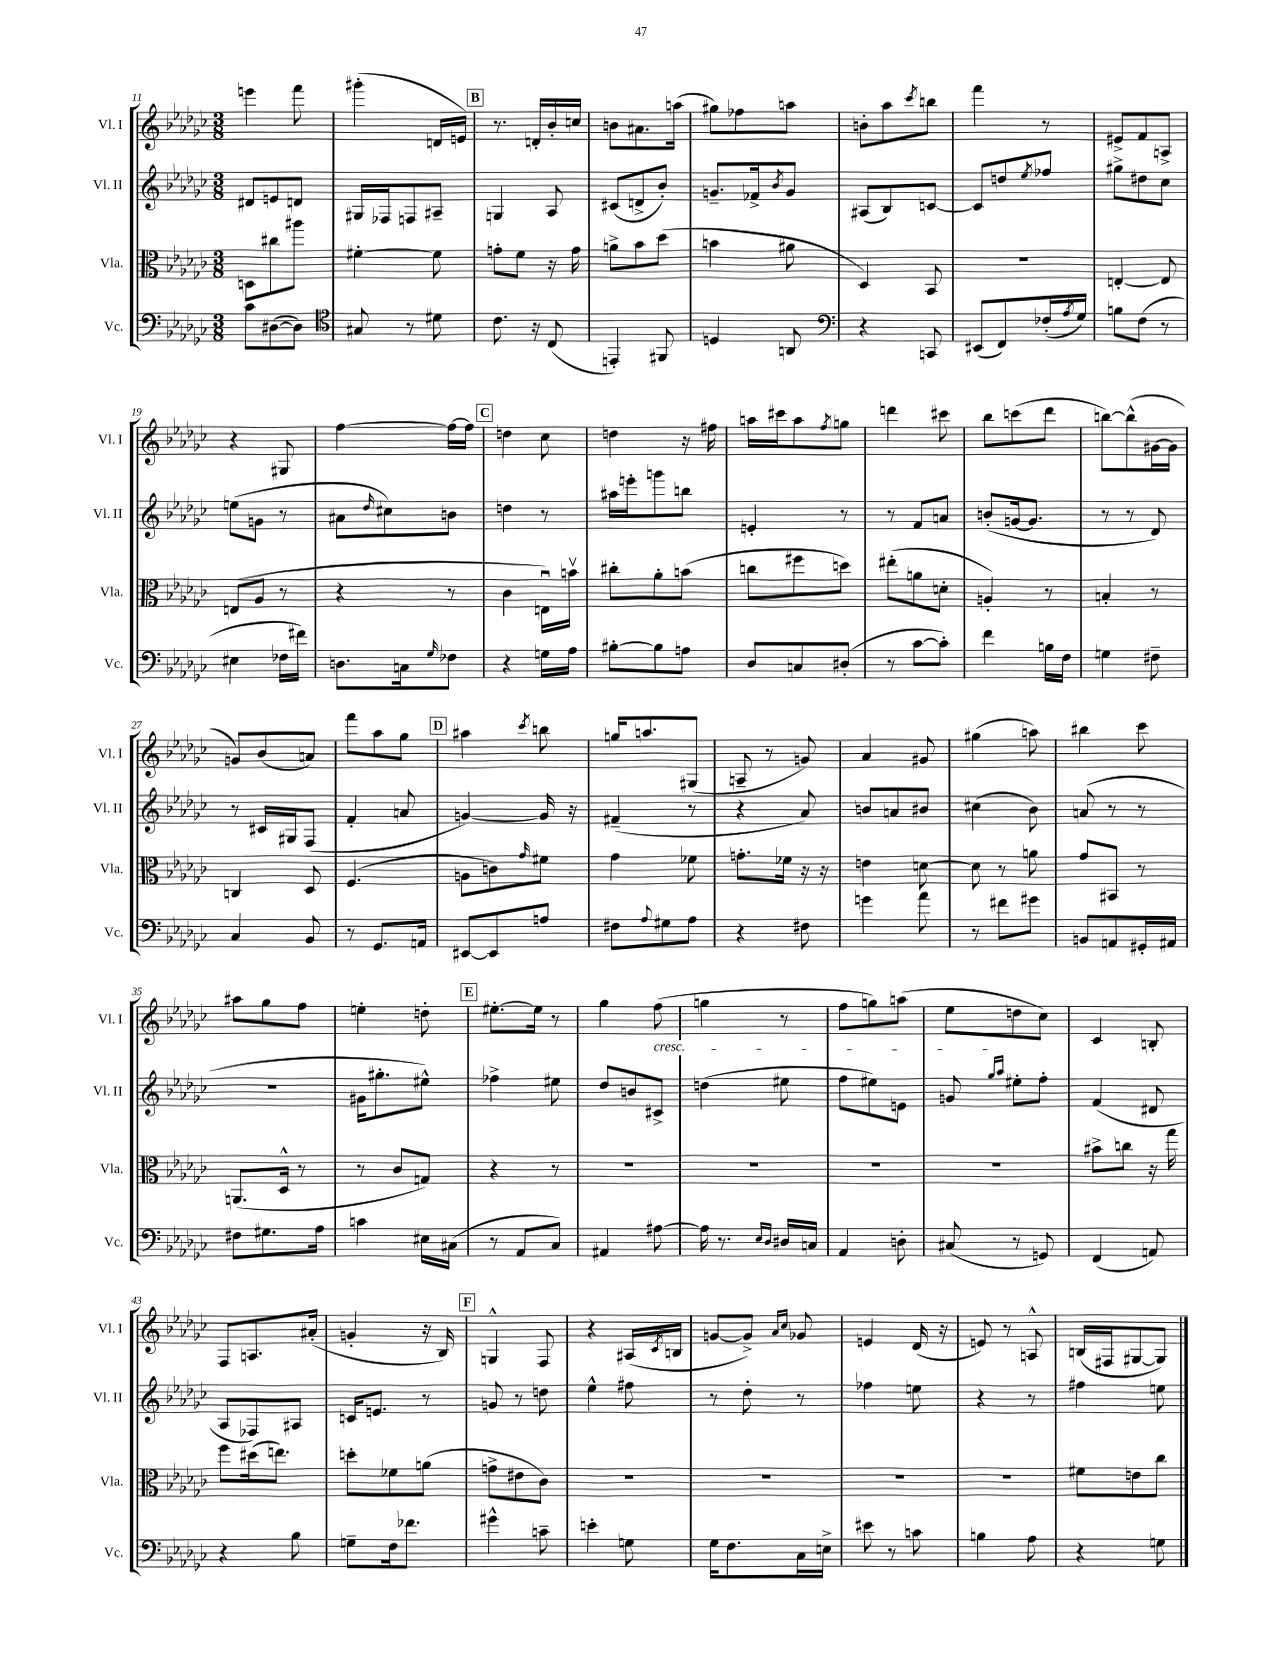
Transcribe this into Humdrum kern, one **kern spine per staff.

**kern	**kern	**kern	**kern
*part4	*part3	*part2	*part1
*staff4	*staff3	*staff2	*staff1
*I"Vc.	*I"Vla.	*I"Vl. II	*I"Vl. I
*I'Vc.	*I'Vla.	*I'Vl. II	*I'Vl. I
*clefF4	*clefC3	*clefG2	*clefG2
*k[b-e-a-d-g-c-]	*k[b-e-a-d-g-c-]	*k[b-e-a-d-g-c-]	*k[b-e-a-d-g-c-]
*M3/8	*M3/8	*M3/8	*M3/8
=11	=11	=11	=11
8c-\L	8Dn\L	8d#X/L	4eeen\
([8D#X\	8cc#X\	8en/	.
8D#\J])	8aa#X\J	8dn/J	8fff\
=12	=12	=12	=12
*clefC4	*	*	*
8G#X/	[4f#X'\	16G#X/LL	(4ggg#X'\
.	.	16F-X/J	.
8r	.	8Fn/	.
8d#X\	8f#\]	8A#X~/J	16dn/LL
.	.	.	16en/JJ)
!!LO:REH:place=s1:t=B
=13	=13	=13	=13
8.c-\	8gn'\L	4Gn/	8.r
.	8f\J	.	.
16r	.	.	16dn'/LL
(8C-/	16r	8A-/	16b-'/
.	16g\	.	16ccn/JJ
=14	=14	=14	=14
4EEn'/)	8an^\L	(8c#X/L	8bn\L
.	8b-\	8dn^/	8.a#X\
8FF#X/	(8dd-\J	8b-'/J)	.
.	.	.	(16aan\Jk
=15	=15	=15	=15
4Dn/	4bn\	8.gn~/L	8gg#X\L)
.	.	.	8ff-X\
.	.	16f-X^/k	.
.	.	8qb-/	.
8AAn/	8a#X\	8g/J	8aan\J
=16	=16	=16	=16
*clefF4	*	*	*
4r	4D-/)	(8A#X/L	8bn'\L
.	.	8B-/)	8aa-\
.	.	.	8qccc-/
8CCn/	8BB-/	[8cn/J	8bbn\J
=17	=17	=17	=17
(8EE#X/L	4.r	8c/L]	4fff\
8FF/)	.	8ddn/	.
.	.	8qee-/	.
(16F-X'/L	.	8ff-X/J	8r
8qA-/	.	.	.
16G-/JJ)	.	.	.
=18	=18	=18	=18
8Bn\L	[4En'/	8gg#X^\L	8e#X^/L
(8F\J	.	8dd#X\	8f/
8r	8E/]	8cc-\J	8An^/J
!!LO:LB:g=z
=19	=19	=19	=19
4E#X\	(8En/L	(8een\L	4r
.	8A-/J	8gn\J	.
16F-X\LL	8r	8r	8G#X/
16f#X\JJ)	.	.	.
=20	=20	=20	=20
8.Dn\L	4r	8a#X\L	[4ff\
.	.	16qqdd-/	.
.	.	8cc#X\)	.
16Cn\k	.	.	.
16qqG-/	.	.	.
8F-X\J	8r	8bn\J	16ff\LL_
.	.	.	16ff\JJ]
!!LO:REH:place=s1:t=C
=21	=21	=21	=21
4r	4c-\	4ddn\	4ddn\
16Gn\LL	16Enu\LL)	8r	8cc-\
16A-\JJ	16bnv\JJ	.	.
=22	=22	=22	=22
[8B#X'\L	8cc#X'\L	16aa#X\LL	4ddn\
.	.	16eeen'\J	.
8B#\]	8a-'\	8gggn\	.
8An\J	(8bn\J	8bbn\J	16r
.	.	.	16ff#X\
=23	=23	=23	=23
8D-/L	8ccn\L	4en'/	16aan\LL
.	.	.	16ccc#X\J
8Cn/	8ff#X\	.	8aa\
.	.	.	8qff/
(8D#X'/J	8ddn\J)	8r	8ggn\J
=24	=24	=24	=24
8r	(8ee#X'\L	8r	4dddn\
[8c-\L	8an\	8f/L	.
8c-'\J])	8dn'\J	8an/J	8ccc#X\
=25	=25	=25	=25
4f\	4An'/)	(8bn'/L	8bb-\L
.	.	[16gn/k	(8cccn\
.	.	8.g/J]	.
16Bn\LL	8r	.	8ddd-\J
16F\JJ	.	.	.
=26	=26	=26	=26
4Gn\	4Bn'/	8r	[8bbn\L)
.	.	8r	(8bb^^\]
8F#X~\	8r	8d-/)	[16g#X\L
.	.	.	16g#\JJ]
!!LO:LB:g=z
=27	=27	=27	=27
4C-/	4Cn/	8r	8gn/L)
.	.	16c#X/LL	(8b-/
.	.	16G#X/J	.
8BB-/	8D-/	(8F/J	8an/J)
=28	=28	=28	=28
8r	(4.F/	4f'/	8fff\L
8.GG-/L	.	.	8aa-\
.	.	8an/	8gg-\J
16AAn/Jk	.	.	.
!!LO:REH:place=s1:t=D
=29	=29	=29	=29
[8EE#X/L	8An\L	[4gn/)	4aa#X\
8EE#/]	8cn\)	.	.
.	16qqg-/	.	8qccc-/
8An/J	8f#X\J	16g/]	8bbn\
.	.	16r	.
=30	=30	=30	=30
8F#X\L	4g-\	(4f#X~/	16ggn/KL
.	.	.	8.aan/
8qqA-/	.	.	.
8G#X\	.	.	.
8A-\J	8f-X\	8r	(8G#X/J
=31	=31	=31	=31
4r	8.gn'\L	4r	8An~/
.	.	.	8r
.	16f-X\Jk	.	.
8F#X\	16r	8a-/)	8gn/)
.	16r	.	.
=32	=32	=32	=32
4gn\	4en\	8bn/L	4a-/
.	.	8an/	.
8a-\	[8dn\	8b#X/J	8g#X/
=33	=33	=33	=33
8r	8d\]	(4cc#X\	(4gg#X\
8f#X\L	8r	.	.
8g#X\J	8an\	8b-\)	8aan\)
=34	=34	=34	=34
8BBn/L	8g-/L	(8an/	4bb#X\
8AAn/	8BB#X/J	8r	.
16GG#X'/L	8r	8r	8ccc-\
16AA#X/JJ	.	.	.
!!LO:LB:g=z
=35	=35	=35	=35
8F#X\L	(8.AAn/L	4.r	8aa#X\L
8.G#X\	.	.	8gg-\
.	16D-^^/Jk	.	.
.	8r	.	8ff\J
16A-\Jk	.	.	.
=36	=36	=36	=36
4cn\	8r	16g#X\KL	4een'\
.	.	8.gg#X'\	.
.	8c-/L	.	.
16E#X\LL	8Gn/J)	8ee#X^^\J)	8ddn'\
(16C#X\JJ	.	.	.
!!LO:REH:place=s1:t=E
=37	=37	=37	=37
8r	4r	4ff-X^\	[8.ee#X'\L
8AA-/L	.	.	.
.	.	.	16ee#\Jk]
8C-/J)	8r	8ee#X\	8r
=38	=38	=38	=38
4AA#X/	4.r	8dd-/L	4gg-\
.	.	8bn/	.
!	!	!	!LO:TX:b:i:t=cresc.
[8A#X\	.	8c#X^/J	(8ff\
=39	=39	=39	=39
16A#\]	4.r	(4ddn\	4ggn\
8.r	.	.	.
16qqE-/LL	.	.	.
16qqD-/JJ	.	.	.
16D#X/LL	.	8ee#X\	8r
16Cn/JJ	.	.	.
=40	=40	=40	=40
4AA-/	4.r	8ff\L	8ff\L
.	.	8ee#X\)	8ggn\)
8Dn'\	.	8en\J	(8aan\J
=41	=41	=41	=41
(8C#X/	4.r	8gn/	8ee-\L
.	.	16qqgg-/LL	.
.	.	16qqaa-/JJ	.
8r	.	8ee#X'\L	8ddn\
8GGn/)	.	8ff'\J	8cc-\J)
=42	=42	=42	=42
(4FF/	8b#X^\L	(4f/	4c-/
.	8ccn\J	.	.
8AAn/)	16r	8d#X/	8Bn'/
.	16gg-\	.	.
!!LO:LB:g=z
=43	=43	=43	=43
4r	8ff\L	8A-/L	8F/L
.	(16dd#X\k	8F-X/)	8.An/
.	8.een\J)	.	.
8B-\	.	8A#X/J	.
.	.	.	(16a#X'/Jk
=44	=44	=44	=44
8Gn~\L	8ddn'\L	16cn/KL	4gn'/
.	.	8.en/J	.
16F\k	8f-X\	.	.
8.f-X\J	.	.	.
.	(8an\J	8r	16r
.	.	.	16B-/)
!!LO:REH:place=s1:t=F
=45	=45	=45	=45
4g#X^^\	8gn^\L	8gn/	4Gn^^/
.	8e#X\	8r	.
8cn~\	8c-\J)	8ddn\	8F/
=46	=46	=46	=46
4en'\	4.r	4ee-^^\	4r
8Gn\	.	8ff#X\	(16A#X/LL
.	.	.	8qc-/
.	.	.	16Bn/JJ
=47	=47	=47	=47
16G-\KL	4.r	8r	[8gn/L
8.F\	.	.	.
.	.	8dd-'\	8g^/J])
.	.	.	16qqa-/LL
.	.	.	16qqcc-/JJ
16C-\L	.	8r	8g-X/
16En^\JJ	.	.	.
=48	=48	=48	=48
8e#X\	4.r	4ff-X\	4en/
8r	.	.	.
8cn\	.	8een\	(16d-/
.	.	.	16r
=49	=49	=49	=49
4Bn\	4.r	4r	8en/)
.	.	.	8r
8A-\	.	8r	8An^^/
=50	=50	=50	=50
4r	8f#X\L	4ff#X\	(16Bn/LL
.	.	.	16F#X/J
.	8en\	.	[8G#X/
8Gn\	8cc-\J	8een\	8G#/J])
==	==	==	==
*-	*-	*-	*-
